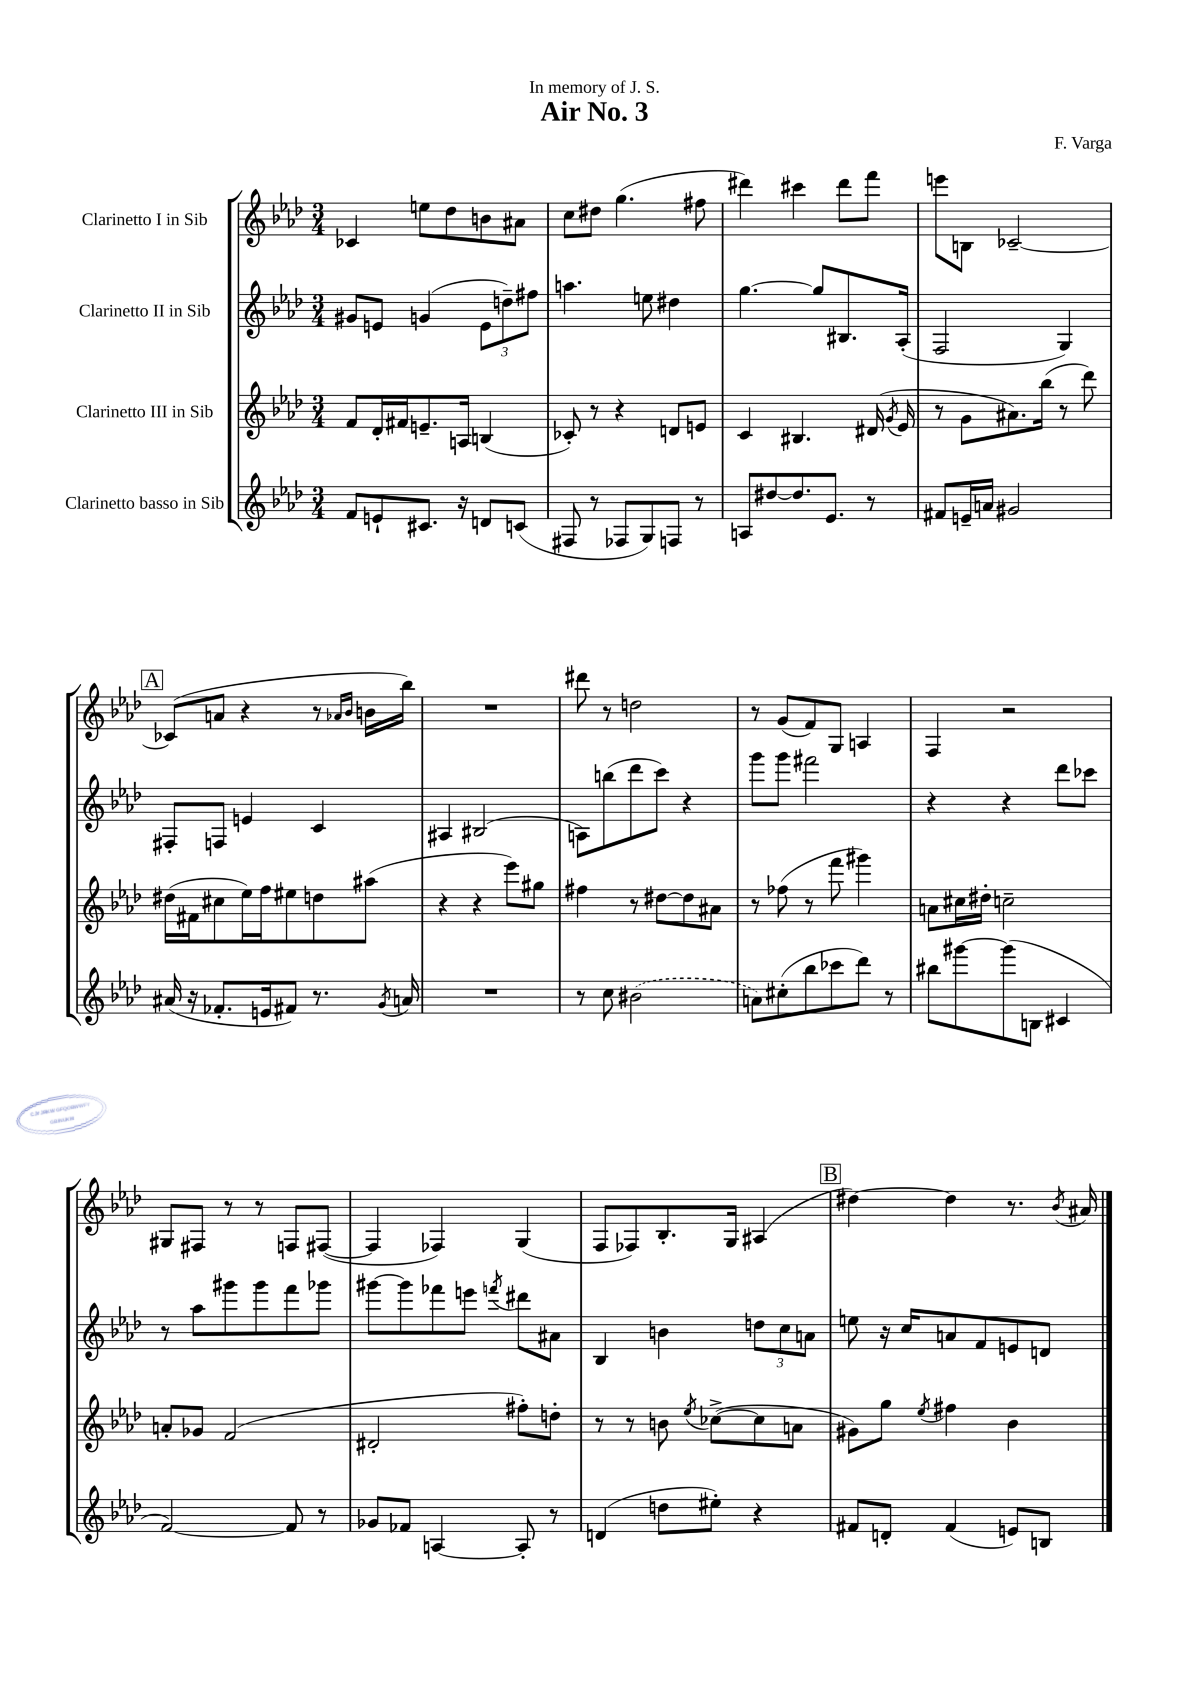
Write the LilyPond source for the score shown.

\header { title = "Air No. 3" composer = "F. Varga" dedication = "In memory of J. S." }
<<
\new StaffGroup <<
\new Staff = "s0" \with { instrumentName = "Clarinetto I in Sib" } {
    \clef treble \key aes \major \numericTimeSignature \time 3/4
    \autoBeamOff ces'4 e''8[ des''8 b'8 ais'8] |
    c''8[ dis''8] g''4.( fis''8 |
    dis'''4) cis'''4 dis'''8[ f'''8] |
    e'''8[ b8] ces'2~-- |
    \mark \markup { \box "A" } ces'8[( a'8] r4 r8 \grace { aes'16[ bes'16] } b'16[ bes''16]) |
    R2. |
    dis'''8 r8 d''2 |
    r8 g'8[( f'8) g8] a4 |
    f4 r2 |
    gis8[ fis8] r8 r8 f8[ fis8]~( |
    fis4 fes4) g4( |
    f8[ fes8) bes8.-. g16] ais4( |
    \mark \markup { \box "B" } dis''4~) dis''4 r8. \acciaccatura { bes'8 } ais'16 \bar "|." |
}
\new Staff = "s1" \with { instrumentName = "Clarinetto II in Sib" } {
    \clef treble \key aes \major \numericTimeSignature \time 3/4
    \autoBeamOff gis'8[ e'8] g'4( \tuplet 3/2 { e'8[ d''8--) fis''8] } |
    a''4. e''8 dis''4 |
    g''4.~ g''8[ bis8. aes16]-.( |
    f2 g4) |
    \mark \markup { \box "A" } fis8[-. f8] e'4 c'4 |
    ais4 bis2( |
    a8[) b''8( des'''8 c'''8]) r4 |
    g'''8[ g'''8] fis'''2 |
    r4 r4 des'''8[ ces'''8] |
    r8 aes''8[ gis'''8 gis'''8 f'''8 ges'''8] |
    gis'''8[~ gis'''8 fes'''8 e'''8] \acciaccatura { f'''8 } dis'''8[ ais'8] |
    bes4 b'4 \tuplet 3/2 { d''8[ c''8 a'8] } |
    \mark \markup { \box "B" } e''8 r16 c''16[ a'8 f'8 e'8 d'8] \bar "|." |
}
\new Staff = "s2" \with { instrumentName = "Clarinetto III in Sib" } {
    \clef treble \key aes \major \numericTimeSignature \time 3/4
    \autoBeamOff f'8[ des'16-. fis'16 e'8.-- a16] b4( |
    ces'8-.) r8 r4 d'8[ e'8] |
    c'4 bis4. dis'16( \acciaccatura { g'8 } ees'16 |
    r8 g'8[ ais'8.) bes''16]( r8 des'''8) |
    \mark \markup { \box "A" } dis''16[( fis'16 cis''8 ees''16) f''16 eis''8 d''8 ais''8]( |
    r4 r4 ees'''8[) gis''8] |
    fis''4 r8 dis''8[~ dis''8 ais'8] |
    r8 fes''8( r8 f'''8 gis'''4) |
    a'8[ cis''16 dis''16]-. c''2-- |
    a'8[-. ges'8] f'2( |
    dis'2-. fis''8[-.) d''8]-. |
    r8 r8 b'8 \acciaccatura { ees''8 } ces''8[~->( ces''8 a'8] |
    \mark \markup { \box "B" } gis'8[) g''8] \acciaccatura { ees''8 } fis''4 bes'4 \bar "|." |
}
\new Staff = "s3" \with { instrumentName = "Clarinetto basso in Sib" } {
    \clef treble \key aes \major \numericTimeSignature \time 3/4
    \autoBeamOff f'8[ e'8-! cis'8.] r16 d'8[ c'8]( |
    fis8 r8 fes8[ g8) f8] r8 |
    a8[ dis''8~ dis''8. ees'8.] r8 |
    fis'8[ e'16-- a'16] gis'2 |
    \mark \markup { \box "A" } ais'16( r16 fes'8.[-. e'16 fis'8]) r8. \acciaccatura { g'8 } a'16 |
    R2. |
    r8 c''8 \once \slurDashed bis'2( |
    a'8[) cis''8-.( bes''8 ces'''8 des'''8]) r8 |
    bis''8[ gis'''8~ gis'''8( b8] cis'4 |
    f'2~) f'8 r8 |
    ges'8[ fes'8] a4~ a8-. r8 |
    d'4( d''8[ eis''8]-.) r4 |
    \mark \markup { \box "B" } fis'8[ d'8]-. fis'4( e'8[) b8] \bar "|." |
}
>>
>>
\layout { \context { \Score \remove "Bar_number_engraver" } }
